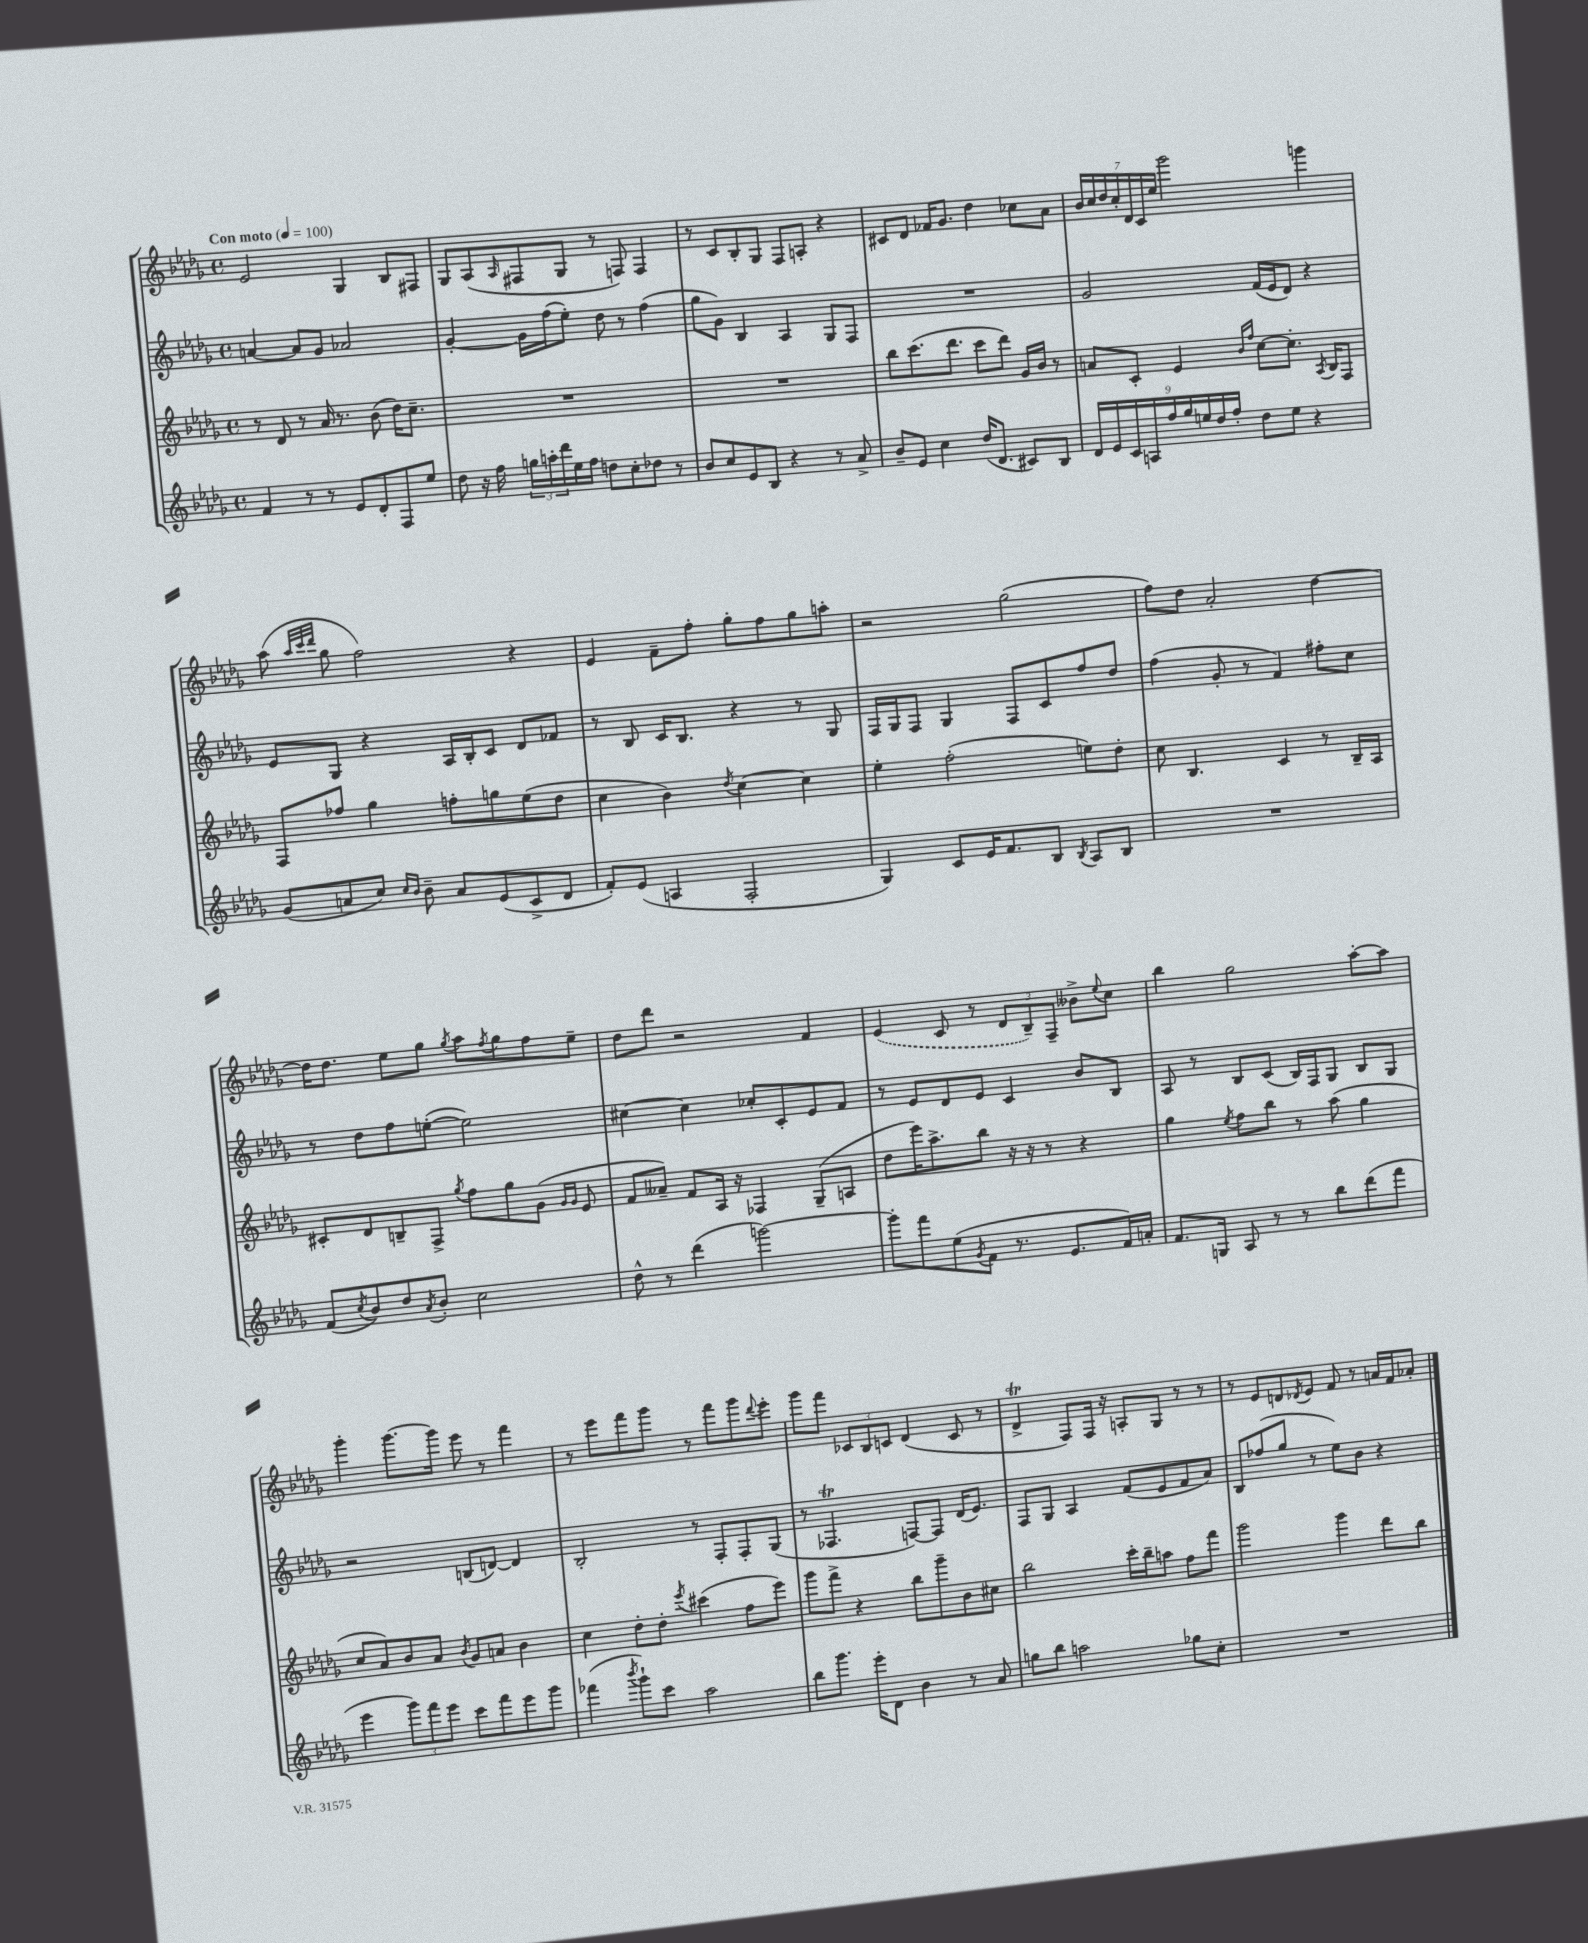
<<
\new StaffGroup <<
\new Staff = "s0" {
    \clef treble \key des \major \defaultTimeSignature \time 4/4 \tempo "Con moto" 4 = 100
    ees'2 ges4 bes8 fis8 |
    ges8 aes8( \grace { aes16 } fis8 ges8 r8 f8) f4 |
    r8 c'8 bes8-. ges8 f8 a8-. r4 |
    cis'8 des'8 fes'16 ges'8. des''4 ces''8 aes'8 |
    \tuplet 7/4 { bes'16 c''16 des''16 c''16-. des'16 c'16 ees''16 } ges'''2 g'''4 |
    aes''8( \grace { aes''32 c'''32 des'''32 } ges''8 f''2) r4 |
    ees'4 f'8-- f''8-. ges''8-. f''8 ges''8 a''8-. |
    r2 ges''2( |
    f''8) des''8 aes'2-. des''4~ |
    des''16 des''8. ees''8 ges''8 \acciaccatura { ges''8 } aes''8 \acciaccatura { f''8 } ges''8 f''8 ees''8-- |
    des''8 des'''8 r2 f'4 |
    \once \slurDashed ees'4( c'8 r8 \tuplet 3/2 { des'8 bes8--) f8-- } beses'8-> \appoggiatura { ees''8 } c''8 |
    bes''4 ges''2 aes''8~-. aes''8 |
    ges'''4-. ges'''8.~ ges'''16 ees'''8 r8 f'''4 |
    r8 ees'''8 f'''8 ges'''8 r8 f'''8 ges'''8 \appoggiatura { des'''8 } ees'''8-. |
    ges'''8 f'''8 \tuplet 3/2 { ces'8 bes8 c'8 } des'4( c'8 r8 |
    des'4->\trill f8) f16 r16 a8-. ges8 r8 r8 |
    r8 ees'8 d'8 \acciaccatura { des'8 } ees'8 f'8 r8 a'16 f'16 aes'8-. \bar "|." |
}
\new Staff = "s1" {
    \clef treble \key des \major \defaultTimeSignature \time 4/4
    a'4~ a'8 ges'8 aes'2 |
    ges'4~-. ges'16 f''16( ees''8-.) des''8 r8 f''4( |
    ges''8 ges'8) bes4 aes4 ges8 f8 |
    R1 |
    ges'2 f'16( ees'16 des'8) r4 |
    ees'8 ges8 r4 aes16 bes16-. c'8 des'8 fes'8 |
    r8 bes8 c'16 bes8. r4 r8 ges8 |
    f16 ges16 f8 ges4 f8 c'8 f''8 des''8 |
    f''4( ges'8-. r8 f'4) fis''8-. c''8 |
    r8 des''8 f''8 e''8~-.( e''2) |
    cis''4~ cis''4 ces''8-. c'8-. ees'8 f'8 |
    r8 ees'8 des'8 ees'8 c'4 bes'8 bes8 |
    aes8 r8 bes8 c'8( bes16) f16 ges8 bes8 ges8 |
    r2 b8( d'8~) d'4 |
    bes2-. r8 f8-. f8-. ges8( |
    r8 fes4.\trill f8~) f8 des'16( ees'8.) |
    f8 ges8 aes4 f'8( ees'8 f'8 aes'8) |
    bes8 fes''8( ges''8 r8 ees''8) bes'8 r4 \bar "|." |
}
\new Staff = "s2" {
    \clef treble \key des \major \defaultTimeSignature \time 4/4
    r8 des'8 r8 aes'16 r8. bes'8( des''16) c''8.-- |
    R1 |
    R1 |
    bes''8 c'''8.( des'''8. c'''8 des'''8) ges'16 bes'16 r8 |
    a'8 c'8-. ees'4 \grace { bes'16 f''16 } c''8~ c''8.-. \acciaccatura { aes8 } bes16 f8 |
    f8 fes''8 ges''4 f''8-. g''8 ees''8( des''8 |
    c''4 bes'4) \acciaccatura { des''8 } c''4~ c''4 |
    ees''4-. f''2-.( e''8) des''8-. |
    c''8 bes4. c'4 r8 bes16-- aes16 |
    cis'8-. des'8 b8-- f8-> \acciaccatura { ges''8 } f''8 ges''8 ges'8( \grace { ges'16 ges'16 } ees'8 |
    f'8 aeses'8--) f'8 aes16 r16 fes4 ges8--( a8 |
    des''8 ees'''16) aes''8.-> bes''8 r16 r16 r8 r4 |
    ges''4 \acciaccatura { ees''8 } f''8 bes''8 r8 aes''8( ges''4 |
    c''8 aes'8) bes'8 aes'8 \acciaccatura { bes'8 } ges'8 a'8 bes'4 |
    c''4 des''8-. des''8-. \acciaccatura { ees'''8 } cis'''4( f''8 ees'''8) |
    ges'''8 f'''8-> r4 bes''8 ges'''8-- bes'8 cis''8 |
    bes''2 c'''16-. bes''16-- a''8 f''8 f'''8 |
    ges'''2 ges'''4 des'''8 bes''8 \bar "|." |
}
\new Staff = "s3" {
    \clef treble \key des \major \defaultTimeSignature \time 4/4
    f'4 r8 r8 ees'8 des'8-. f8 ees''8 |
    des''8 r16 f''16 \tuplet 3/2 { g''16 a''16-. des'''16 } ees''16 f''16 d''8 c''8-. des''8 r8 |
    bes'8 c''8 ees'8 bes8 r4 r8 aes'8-> |
    bes'8-- ees'8 c''4 des''16( des'8. cis'8) bes8 |
    \tuplet 9/8 { des'16 ees'16 c'16 a16 f''16 ges''16 e''16 des''16 f''16-. } des''8 e''8 r4 |
    ges'8( a'8 c''8) \grace { c''16 bes'16 } bes'8-- a'8 ees'8( c'8-> des'8 |
    f'8-.) ees'8( a4 f2-. |
    ges4) c'8 ees'16 f'8. bes8 \acciaccatura { bes8 } aes8 bes8 |
    R1 |
    f'8( \acciaccatura { c''8 } bes'8) des''8 \acciaccatura { aes'8 } bes'8-. c''2 |
    des''8-^ r8 des'''4( g'''2~) |
    g'''8-. f'''8 ees''8( \acciaccatura { ges'8 } f'8 r8. ees'8. f'16) a'16-. |
    f'8. g16 aes8 r8 r8 bes''8 des'''8( f'''8 |
    ees'''4 \tuplet 3/2 { ges'''8) f'''8 ees'''8 } c'''8 f'''8 ees'''8 ges'''8 |
    fes'''4( \acciaccatura { bes'''8 } ges'''8-!) c'''8 aes''2 |
    bes''8 ges'''8. ees'''16-. des'8 bes'4 r8 aes'8 |
    g''8 bes''8 a''2 ges''8 c''8-. |
    R1 \bar "|." |
}
>>
>>
\layout { \context { \Score \remove "Bar_number_engraver" } }
